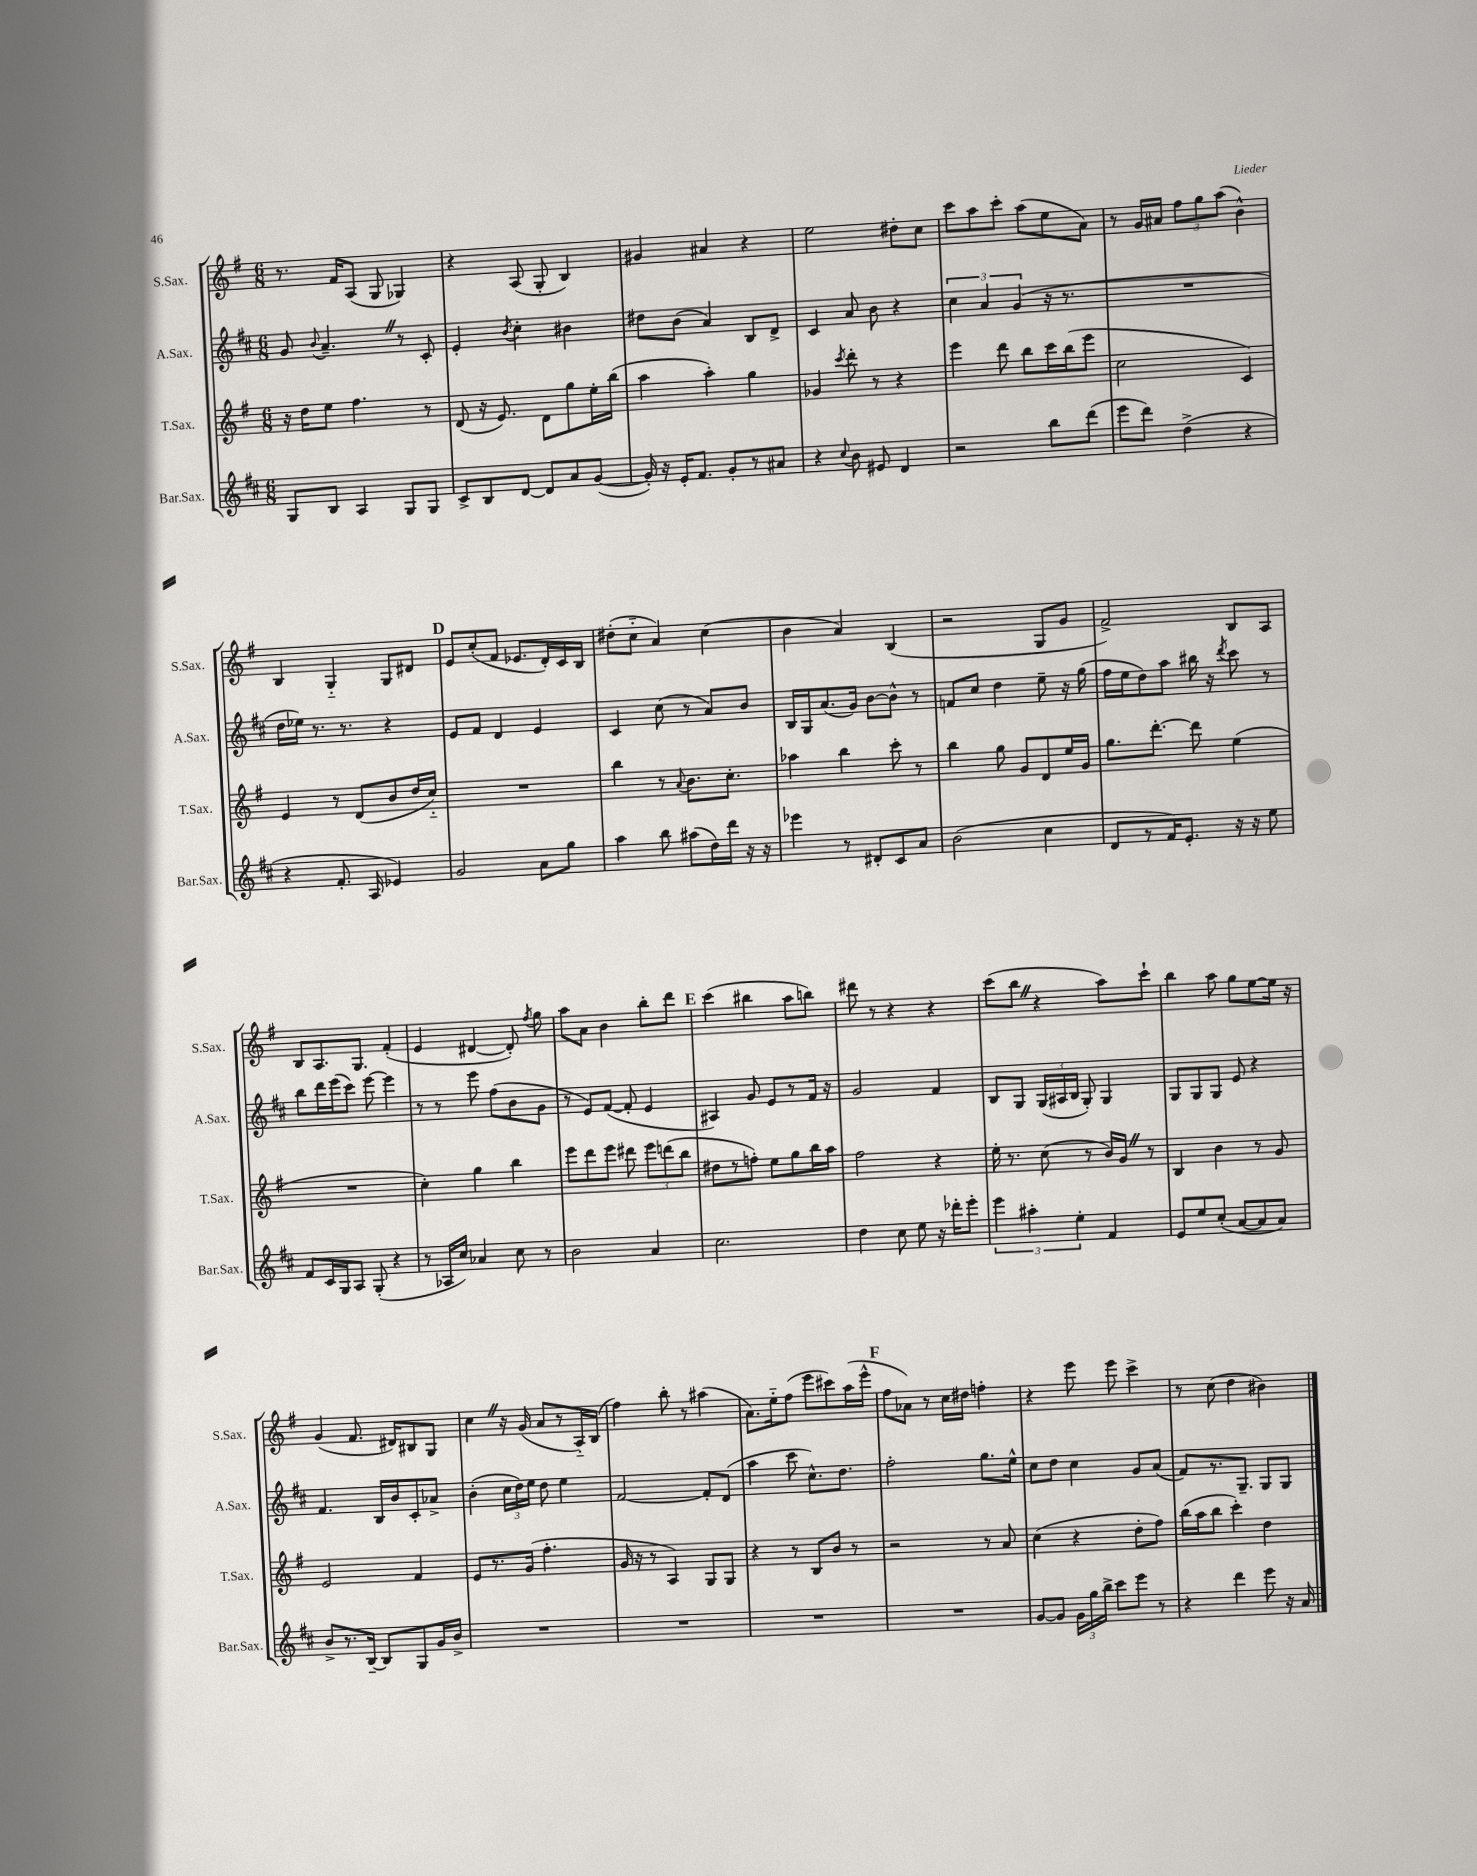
<<
\new StaffGroup <<
\new Staff = "s0" \with { instrumentName = "S.Sax." shortInstrumentName = "S.Sax." } {
    \clef treble \key g \major \numericTimeSignature \time 6/8
    \autoBeamOff r8. fis'16[ a8]( g8 ges4) |
    r4 a8( g8-. b4) |
    gis'4 ais'4 r4 |
    e''2 dis''8[-. c''8] |
    c'''8[ a''8 c'''8]-. a''8[( e''8 a'8]) |
    r8 g'16[ ais'16] \tuplet 3/2 { fis''8[ g''8 a''8]( } b'4-^) |
    b4 g4-_ g8[ dis'8] |
    \mark \markup { \bold "D" } e'8[ c''8-.( fis'8] ees'8.[ d'16-.) c'16 b16] |
    dis''8[-.( c''8]-_ a'4) c''4( |
    b'4 a'4) b4( |
    r2 g8[ g'8] |
    fis'2->) b8[ a8] |
    b8[ a8. g8.] fis'4-.( |
    e'4 dis'4~ dis'8-.) \acciaccatura { fis''8 } g''8 |
    a''8[ a'8] b'4 b''8[-. d'''8] |
    \mark \markup { \bold "E" } c'''4( bis''4 a''8[ b''8]) |
    dis'''8 r8 r4 r4 |
    c'''8[( b''8] \once \override BreathingSign.text = \markup { \musicglyph "scripts.caesura.straight" } \breathe r4 a''8[) c'''8]-! |
    b''4 a''8 g''8[ e''8~ e''16] r16 |
    g'4( fis'8. dis'16[) bis8 g8] |
    c''4 \once \override BreathingSign.text = \markup { \musicglyph "scripts.caesura.straight" } \breathe r16 g'16( a'8[ r8 a16-_) b16]( |
    fis''4) b''8-. r8 ais''4( |
    a'8.[) e''16-_ fis''8]( e'''8[ cis'''8) a''16( e'''16]-^ |
    \mark \markup { \bold "F" } fis''8[ aes'8]) r8 c''16[ dis''16] f''4-. |
    r4 e'''8 e'''8 c'''4-> |
    r8 c''8( d''4 bis'4) \bar "|." |
}
\new Staff = "s1" \with { instrumentName = "A.Sax." shortInstrumentName = "A.Sax." } {
    \clef treble \key d \major \numericTimeSignature \time 6/8
    \autoBeamOff g'8 \appoggiatura { b'8 } a'4.-- \once \override BreathingSign.text = \markup { \musicglyph "scripts.caesura.straight" } \breathe r8 cis'8-. |
    e'4-. \acciaccatura { b'8 } cis''4-. bis'4 |
    dis''8[ b'8]( a'4) b8[ d'8]-> |
    cis'4 a'8 b'8 r4 |
    \tuplet 3/2 { cis''4 a'4 g'4( } r16 r8. |
    R2. |
    d''16[ ees''16]) r8. r8. r4 |
    \mark \markup { \bold "D" } e'8[ fis'8] d'4 e'4 |
    cis'4 cis''8( r8 a'8[) b'8] |
    b16[ g16 a'8.( g'16]) b'8[~ b'8]-^ r8 |
    f'8[ cis''8] d''4 e''8-- r16 g''16( |
    fis''16[ e''16 d''8) a''8] bis''16 r16 \acciaccatura { d'''8 } cis'''8 r8 |
    b''8[ d'''16 e'''16( cis'''8]) e'''8~ e'''4 |
    r8 r8 e'''8 fis''8[( b'8 g'8] |
    r8 e'8[) fis'8]~( fis'8-. e'4 |
    \mark \markup { \bold "E" } ais4) g'8 e'8[ r8 fis'16] r16 |
    g'2 fis'4 |
    b8[ g8] \tuplet 3/2 { g16[( ais16 b16] } g8-.) g4 |
    g8[ g8 g8] e'8 r4 |
    fis'4. b16[ b'16 cis'8-. aes'8]-> |
    b'4-.( \tuplet 3/2 { cis''16[ d''16) e''16] } d''8 e''4 |
    fis'2~ fis'8[-. d'8]( |
    a''4 cis'''8 cis''8.[-^) d''8.] |
    \mark \markup { \bold "F" } fis''2-. g''8.[ e''16]-^ |
    cis''8[ d''8] cis''4 g'8[ a'8]( |
    fis'8[) r8. g8.]-- g8[ g8] \bar "|." |
}
\new Staff = "s2" \with { instrumentName = "T.Sax." shortInstrumentName = "T.Sax." } {
    \clef treble \key g \major \numericTimeSignature \time 6/8
    \autoBeamOff r16 d''16[ e''8] fis''4. r8 |
    d'8( r16 e'8.) d'8[ g''8 e''16-. b''16]( |
    a''4 a''4-.) g''4 |
    ges'4 \acciaccatura { c'''8 } d'''8-. r8 r4 |
    e'''4 d'''8 b''8[ c'''16 b''16( e'''8] |
    c''2 c'4) |
    e'4 r8 d'8[( b'8 d''16 c''16]-_) |
    \mark \markup { \bold "D" } R2. |
    b''4 r8 \appoggiatura { a'8 } b'8.[ c''8.]-. |
    aes''4 b''4 c'''8-. r8 |
    b''4 g''8 g'8[ d'8 e''16 g'16] |
    g''8.[ d'''8.]~-. d'''8 e''4( |
    R2. |
    c''4-.) g''4 b''4 |
    e'''8[ d'''8 e'''8] dis'''8 \tuplet 3/2 { e'''8[ d'''8( b''8] } |
    \mark \markup { \bold "E" } dis''8[ r8 f''8]-.) e''8[ g''8 b''16 a''16] |
    fis''2 r4 |
    e''16-. r8. c''8( r8 b'16[) g'16] \once \override BreathingSign.text = \markup { \musicglyph "scripts.caesura.straight" } \breathe r8 |
    b4 b'4 r8 g'8 |
    e'2 fis'4 |
    e'8[ r8. g'16]( fis''4.-. |
    g'16 r16 r8 a4) g8[ g8] |
    r4 r8 b8[ b'8] r8 |
    \mark \markup { \bold "F" } r2 r8 a'8 |
    c''4( r4 d''8[-. fis''8]) |
    b''16[( a''16 b''8] c'''4-.) d''4 \bar "|." |
}
\new Staff = "s3" \with { instrumentName = "Bar.Sax." shortInstrumentName = "Bar.Sax." } {
    \clef treble \key d \major \numericTimeSignature \time 6/8
    \autoBeamOff g8[ b8] a4 g8[ g8] |
    cis'8[-> b8 d'8]~ d'8[ a'8 g'8]~( |
    g'16-.) r16 e'16[-. fis'8.] g'8[-. r8 ais'8] |
    r4 \appoggiatura { cis''8 } b'8 eis'8 d'4 |
    r2 b''8[ d'''8]( |
    e'''8[ d'''8]) d''4->( r4 |
    r4 fis'8.-. a16 ees'4) |
    \mark \markup { \bold "D" } g'2 a'8[ g''8] |
    a''4 b''8 ais''8[( d''16) d'''16] r16 r16 |
    ees'''4 r8 dis'8[-. cis'8 a'8] |
    b'2( cis''4 |
    d'8[ r8 fis'16) e'8.]-. r16 r16 e''8 |
    fis'8[ cis'16 g16 a8] g8-.( r4 |
    r8 aes16[ cis''16]) aes'4 cis''8 r8 |
    b'2 a'4 |
    \mark \markup { \bold "E" } cis''2. |
    d''4 cis''8 e''8 r16 des'''16[-. e'''8]-. |
    \tuplet 3/2 { e'''4 ais''4-. e''4-. } fis'4 |
    e'8[ e''8 cis''8]-.( a'8[~ a'8 a'8]) |
    b'8[-> r8. b16]~-- b8[ g8 g'16 b'16]-> |
    R2. |
    R2. |
    R2. |
    \mark \markup { \bold "F" } R2. |
    g'8[~ g'8] \tuplet 3/2 { g'16[ g''16 b''16]-> } cis'''8[ e'''8] r8 |
    r4 d'''4 e'''8 r16 a'16 \bar "|." |
}
>>
>>
\layout { \context { \Score \remove "Bar_number_engraver" } }
